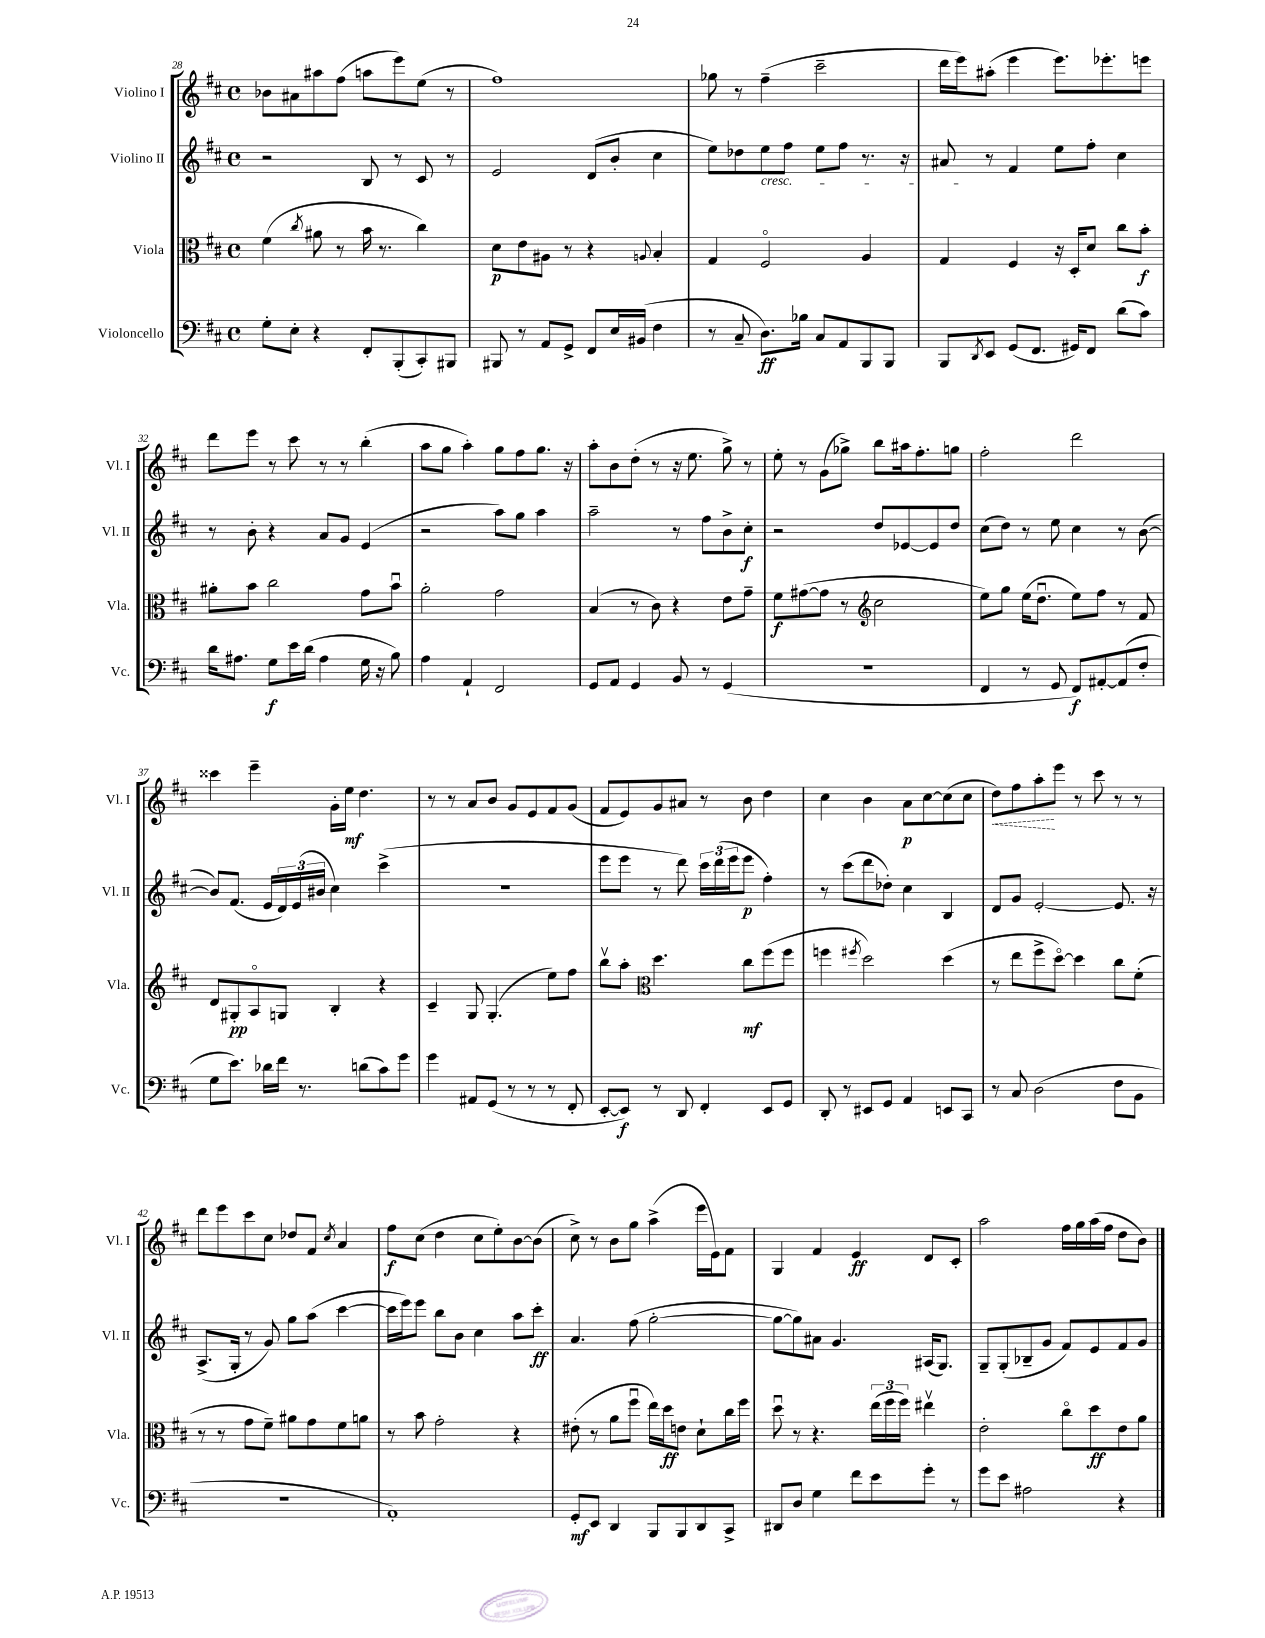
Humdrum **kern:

**kern	**kern	**kern	**kern
*staff4	*staff3	*staff2	*staff1
*clefF4	*clefC3	*clefG2	*clefG2
*k[f#c#]	*k[f#c#]	*k[f#c#]	*k[f#c#]
*M4/4	*M4/4	*M4/4	*M4/4
*met(c)	*met(c)	*met(c)	*met(c)
8G'	(4f#	2r	8b-
8E'	.	.	8a#
.	8qcc#	.	.
4r	8a#	.	8aa#
.	8r	.	(8ff#
8FF#'	16b	8B	8aa
.	8.r	.	.
(8BBB'	.	8r	8eee)
8CC#')	4cc#)	8c#	(8ee
8BBB#	.	8r	8r
=	=	=	=
8BBB#	8d	2e	1ff#)
8r	8e	.	.
8AA	8A#	.	.
8GG^	8r	.	.
8FF#	4r	(8d	.
16E	.	8b'	.
(16BB#	.	.	.
.	8qqA	.	.
4F#	4B'	4cc#	.
=	=	=	=
8r	4G	8ee)	8gg-
8C#~	.	8dd-	8r
8.D)	2F#o	8ee	(4ff#~
.	.	8ff#	.
16B-	.	.	.
8C#	.	8ee	2ccc#~
8AA	.	8ff#	.
8BBB	4A	8.r	.
8BBB	.	.	.
.	.	16r	.
=	=	=	=
8BBB	4G	8a#	16ddd
.	.	.	16eee)
8qDD	.	.	.
8EE	.	8r	(8aa#'
(8GG	4F#	4f#	4eee
8.FF#	.	.	.
.	16r	8ee	8.eee)
16GG#)	16D'	.	.
8FF#	8d	8ff#'	.
.	.	.	8.eee-'
(8d	8cc#	4cc#	.
8c#)	8b'	.	8eee
=	=	=	=
16d	8a#'	8r	8ddd
8.A#	.	.	.
.	8b	8b'	8eee
8G	2cc#	4r	8r
16e	.	.	8ccc#
(16d	.	.	.
4A#	.	8a	8r
.	.	8g	8r
16G	8g	(4e	(4bb'
16r	.	.	.
8B)	8bu	.	.
=	=	=	=
4A	2a'	2r	8aa
.	.	.	8gg
4AA`	.	.	4aa')
2FF#	2g	8aa)	8gg
.	.	8gg	8ff#
.	.	4aa	8.gg
.	.	.	16r
=	=	=	=
8GG	(4B	2aa~	8aa'
8AA	.	.	8b
4GG	8r	.	(8dd'
.	8c#)	.	8r
8BB	4r	8r	16r
.	.	.	8.ee
8r	.	8ff#	.
(4GG	8e	8b^	8gg^)
.	8g~	8cc#'	8r
=	=	=	=
1r	8f#	2r	8ee'
.	([8g#	.	8r
.	8g#]	.	(8g
.	8r	.	8gg-^)
*	*clefG2	*	*
.	2cc#	8dd	8bb
.	.	[8e-	16aa#
.	.	.	8.ff#'
.	.	8e-]	.
.	.	8dd	8gg
=	=	=	=
4FF#	8ee)	(8cc#	2ff#'
.	8gg	8dd)	.
8r	(16ee	8r	.
.	8.ddu	.	.
8GG	.	8ee	.
8FF#)	8ee)	4cc#	2ddd
[8AA#'	8ff#	.	.
(8AA#]	8r	8r	.
8F#'	8f#	([8b	.
=	=	=	=
8G	8d	8b])	4ccc##
8.e)	8G#'	(8.f#	.
.	8Ao	.	4eee~
16d-	.	16e	.
16f#	8G	24d)	.
.	.	(24e	.
8.r	.	.	.
.	.	24b#	.
.	4B'	4cc#)	16g'
.	.	.	16ee
(8d	.	.	4.dd
8c#)	4r	(4ccc#^	.
8g	.	.	.
=	=	=	=
4g	4c#~	1r	8r
.	.	.	8r
8AA#	8G	.	8a
(8GG	(4.G'	.	8b
8r	.	.	8g
8r	.	.	8e
8r	8ee)	.	8f#
8FF#'	8ff#	.	(8g
=	=	=	=
[8EE'	8bbv	8eee	8f#
8EE])	8aa'	8eee	8e)
*	*clefC3	*	*
8r	4.dd	8r	8g
8DD	.	8ddd)	8a#
4FF#'	.	24ccc#	8r
.	.	(24ddd	.
.	.	24eee	.
.	8cc#	8eee	8b
8EE	(8ff#	4ff#')	4dd
8GG	8ff#	.	.
=	=	=	=
8DD'	4ff	8r	4cc#
8r	.	(8ccc#	.
.	8qff#	.	.
8EE#	2dd)	8ddd	4b
8GG	.	8dd-')	.
4AA	.	4cc#	8a
.	.	.	[8cc#
8EE	(4dd	4B	(8cc#]
8CC#	.	.	8cc#
=	=	=	=
8r	8r	8d	8dd)
8C#	8ee	8g	8ff#
(2D	8ff#^	[2e'	8aa'
.	[8ddo)	.	8eee
.	4dd]	.	8r
.	.	.	8ccc#
8F#	8cc#	8.e]	8r
8BB	(8f#'	.	8r
.	.	16r	.
=	=	=	=
1r	8r	(8.A^	8ddd
.	8r	.	8eee
.	.	16G'	.
.	8g	8r	8ccc#
.	8f#~)	8g)	8cc#
.	8a#	8gg	8dd-
.	8g	(8aa	8f#
.	.	.	8qcc#
.	8f#	[4ccc#	4a
.	8a	.	.
=	=	=	=
1AA')	8r	16ccc#]	8ff#
.	.	16eee)	.
.	8b	8eee	(8cc#
.	2g'	8bb	4dd
.	.	8b	.
.	.	4cc#	8cc#
.	.	.	8ee')
.	4r	8aa	[8b
.	.	8ccc#'	(8b]
=	=	=	=
8GG'	(8e#'	4.a	8cc#^)
8EE	8r	.	8r
4DD	8a	.	8b
.	8ff#u	(8ff#	8gg
8BBB	16ee)	[2gg'	(4aa^
.	16dd	.	.
8BBB	8e	.	.
8DD	8d`	.	16eee
.	.	.	16e)
8CC#^	16cc#	.	8f#
.	16ff#	.	.
=	=	=	=
8DD#	8ddu	8gg_	4G
8D	8r	8gg])	.
4G	4.r	8a#	4f#
.	.	4.g	.
8f#	.	.	4e
8e	(24ee	.	.
.	24ff#	.	.
.	24ff#)	.	.
8g'	4ee#v	(16A#	8d
.	.	8.G)	.
8r	.	.	8c#'
=	=	=	=
8g	2e'	8G~	2aa
8e	.	(8G'	.
2A#	.	8B-~	.
.	.	8g	.
.	8cc#o	8f#)	16ff#
.	.	.	16gg
.	8dd	8e	(16aa
.	.	.	16ff#
4r	8e	8f#	8dd
.	8a	8g	8b)
==	==	==	==
*-	*-	*-	*-
